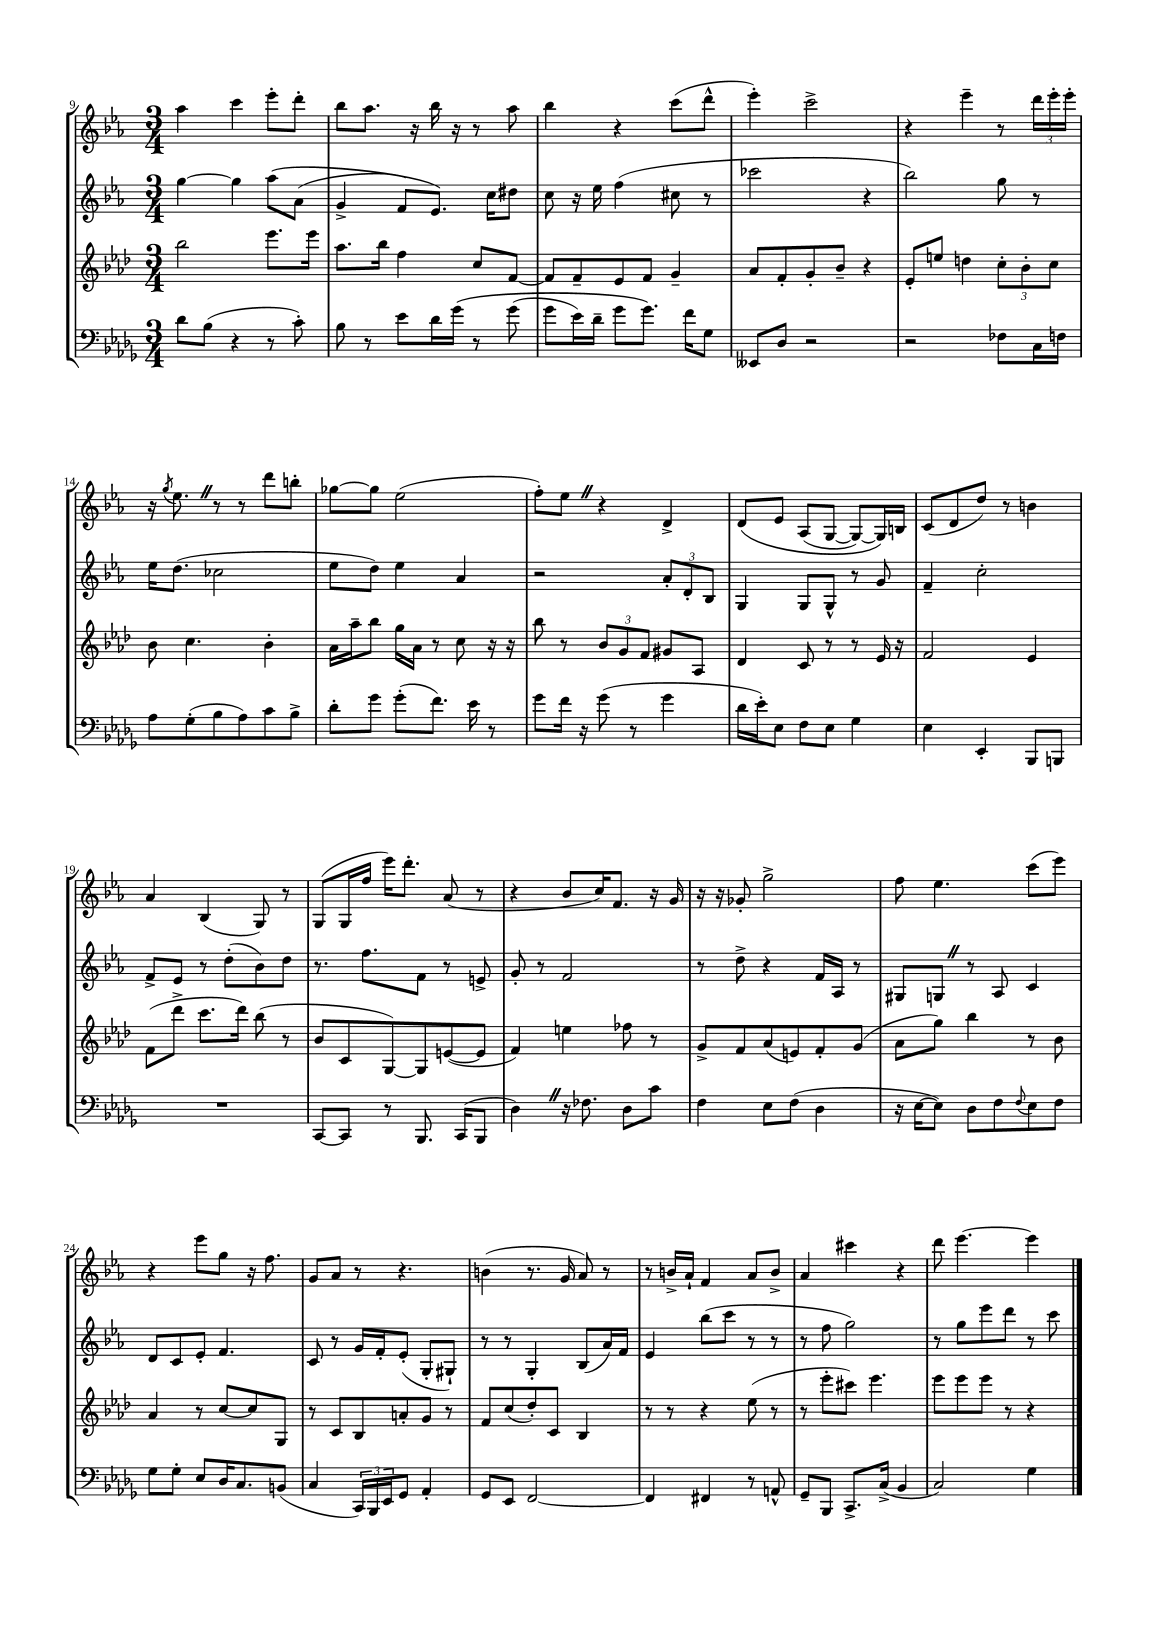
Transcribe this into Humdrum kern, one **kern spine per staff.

**kern	**kern	**kern	**kern
*staff4	*staff3	*staff2	*staff1
*clefF4	*clefG2	*clefG2	*clefG2
*k[b-e-a-d-g-]	*k[b-e-a-d-]	*k[b-e-a-]	*k[b-e-a-]
*M3/4	*M3/4	*M3/4	*M3/4
8d-	2bb-	[4gg	4aa-
(8B-	.	.	.
4r	.	4gg]	4ccc
8r	8.eee-	&(8aa-	8eee-'
8c')	.	(8a-	8ddd'
.	16eee-	.	.
=	=	=	=
8B-	8.aa-	4g^	8bb-
8r	.	.	8.aa-
.	16bb-	.	.
8e-	4ff	8f)	.
.	.	.	16r
16d-	.	8.e-&)	16bb-
&(16g-	.	.	16r
8r	8cc	.	8r
.	.	16cc	.
(8g-	[8f	8dd#	8aa-
=	=	=	=
8g-	8f]	8cc	4bb-
16e-)	8f~	16r	.
16d-~	.	16ee-	.
8g-	8e-	(4ff	4r
8.g-&)	8f	.	.
.	4g~	8cc#	(8ccc
16f	.	.	.
8G-	.	8r	8ddd^^
=	=	=	=
8EE--	8a-	2ccc-	4eee-')
8D-	8f'	.	.
2r	8g'	.	2ccc^
.	8b-~	.	.
.	4r	4r	.
=	=	=	=
2r	8e-'	2bb-)	4r
.	8ee	.	.
.	4dd	.	4eee-~
8F-	12cc'	8gg	8r
.	12b-'	.	.
16C	.	8r	24ddd
.	12cc	.	24eee-'
16F	.	.	.
.	.	.	24eee-'
=	=	=	=
8A-	8b-	16ee-	16r
.	.	.	8qgg
.	.	(8.dd	8.ee-
(8G-'	4.cc	.	.
8B-	.	2cc-	8r
8A-)	.	.	8r
8c	4b-'	.	8ddd
8B-^	.	.	8bb'
=	=	=	=
8d-'	16a-	8ee-	[8gg-
.	16aa-~	.	.
8g-	8bb-	8dd)	8gg-]
(8g-'	16gg	4ee-	(2ee-
.	16a-	.	.
8.f)	8r	.	.
.	8cc	4a-	.
16e-	.	.	.
8r	16r	.	.
.	16r	.	.
=	=	=	=
8g-	8bb-	2r	8ff')
16f	8r	.	8ee-
16r	.	.	.
(8g-	12b-	.	4r
.	12g	.	.
8r	.	.	.
.	12f	.	.
4g-	8g#	12a-'	4d^
.	.	12d'	.
.	8A-	.	.
.	.	12B-	.
=	=	=	=
16d-	4d-	4G	&(8d
16e-')	.	.	.
8E-	.	.	8e-
8F	8c	8G	(8A-
8E-	8r	8G^^	[8G
4G-	8r	8r	8G_)
.	16e-	8g	16G]&)
.	16r	.	16B
=	=	=	=
4E-	2f	4f~	(8c
.	.	.	8d
4EE-'	.	2cc'	8dd)
.	.	.	8r
8BBB-	4e-	.	4b
8BBB	.	.	.
=	=	=	=
2.r	(8f	8f^	4a-
.	8ddd-^	8e-	.
.	8.ccc	8r	(4B-
.	.	(8dd'	.
.	16ddd-)	.	.
.	(8bb-	8b-)	8G)
.	8r	8dd	8r
=	=	=	=
[8CC	8b-	8.r	(8G
8CC]	8c	.	16G
.	.	8.ff	16ff
8r	[8G)	.	16eee-)
.	.	.	8.ddd'
8.BBB-	8G]	8f	.
.	([8e	8r	(8a-
(16CC	.	.	.
8BBB-	8e]	8e^	8r
=	=	=	=
4D-)	4f)	8g'	4r
.	.	8r	.
16r	4ee	2f	8b-
8.F-	.	.	.
.	.	.	16cc)
.	.	.	8.f
8D-	8ff-	.	.
8c	8r	.	16r
.	.	.	16g
=	=	=	=
4F	8g^	8r	16r
.	.	.	16r
.	8f	8dd^	8g-'
8E-	(8a-	4r	2gg^
(8F	8e)	.	.
4D-	8f'	16f	.
.	.	16A-	.
.	(8g	8r	.
=	=	=	=
16r	8a-	8G#	8ff
[16E-	.	.	.
8E-])	8gg)	8G	4.ee-
8D-	4bb-	8r	.
8F	.	8A-	.
8qqF	.	.	.
8E-	8r	4c	(8ccc
8F	8b-	.	8eee-)
=	=	=	=
8G-	4a-	8d	4r
8G-'	.	8c	.
8E-	8r	8e-'	8eee-
16D-	[8cc	4.f	8gg
8.C	.	.	.
.	8cc]	.	16r
.	.	.	8.ff
(8BB	8G	.	.
=	=	=	=
4C	8r	8c	8g
.	8c	8r	8a-
24CC)	8B-	16g	8r
24BBB-	.	.	.
.	.	16f'	.
24EE-	.	.	.
8GG-	8a'	(8e-'	4.r
4AA-'	8g	8G'	.
.	8r	8G#`)	.
=	=	=	=
8GG-	8f	8r	(4b
8EE-	(8cc	8r	.
[2FF	8dd-')	4G'	8.r
.	8c	.	.
.	.	.	16g
.	4B-	(8B-	8a-)
.	.	16a-)	8r
.	.	16f	.
=	=	=	=
4FF]	8r	4e-	8r
.	8r	.	16b^
.	.	.	16a-`
4FF#	4r	(8bb-	4f
.	.	8ccc	.
8r	(8ee-	8r	8a-
8AA^^	8r	8r	8b^
=	=	=	=
8GG-~	8r	8r	4a-
8BBB-	8eee-'	8ff	.
8.CC^	8ccc#)	2gg)	4ccc#
.	4.eee-	.	.
(16C^	.	.	.
4BB-	.	.	4r
=	=	=	=
2C)	8eee-	8r	8ddd
.	8eee-	8gg	[4.eee-
.	8eee-	8eee-	.
.	8r	8ddd	.
4G-	4r	8r	4eee-]
.	.	8ccc	.
==	==	==	==
*-	*-	*-	*-
